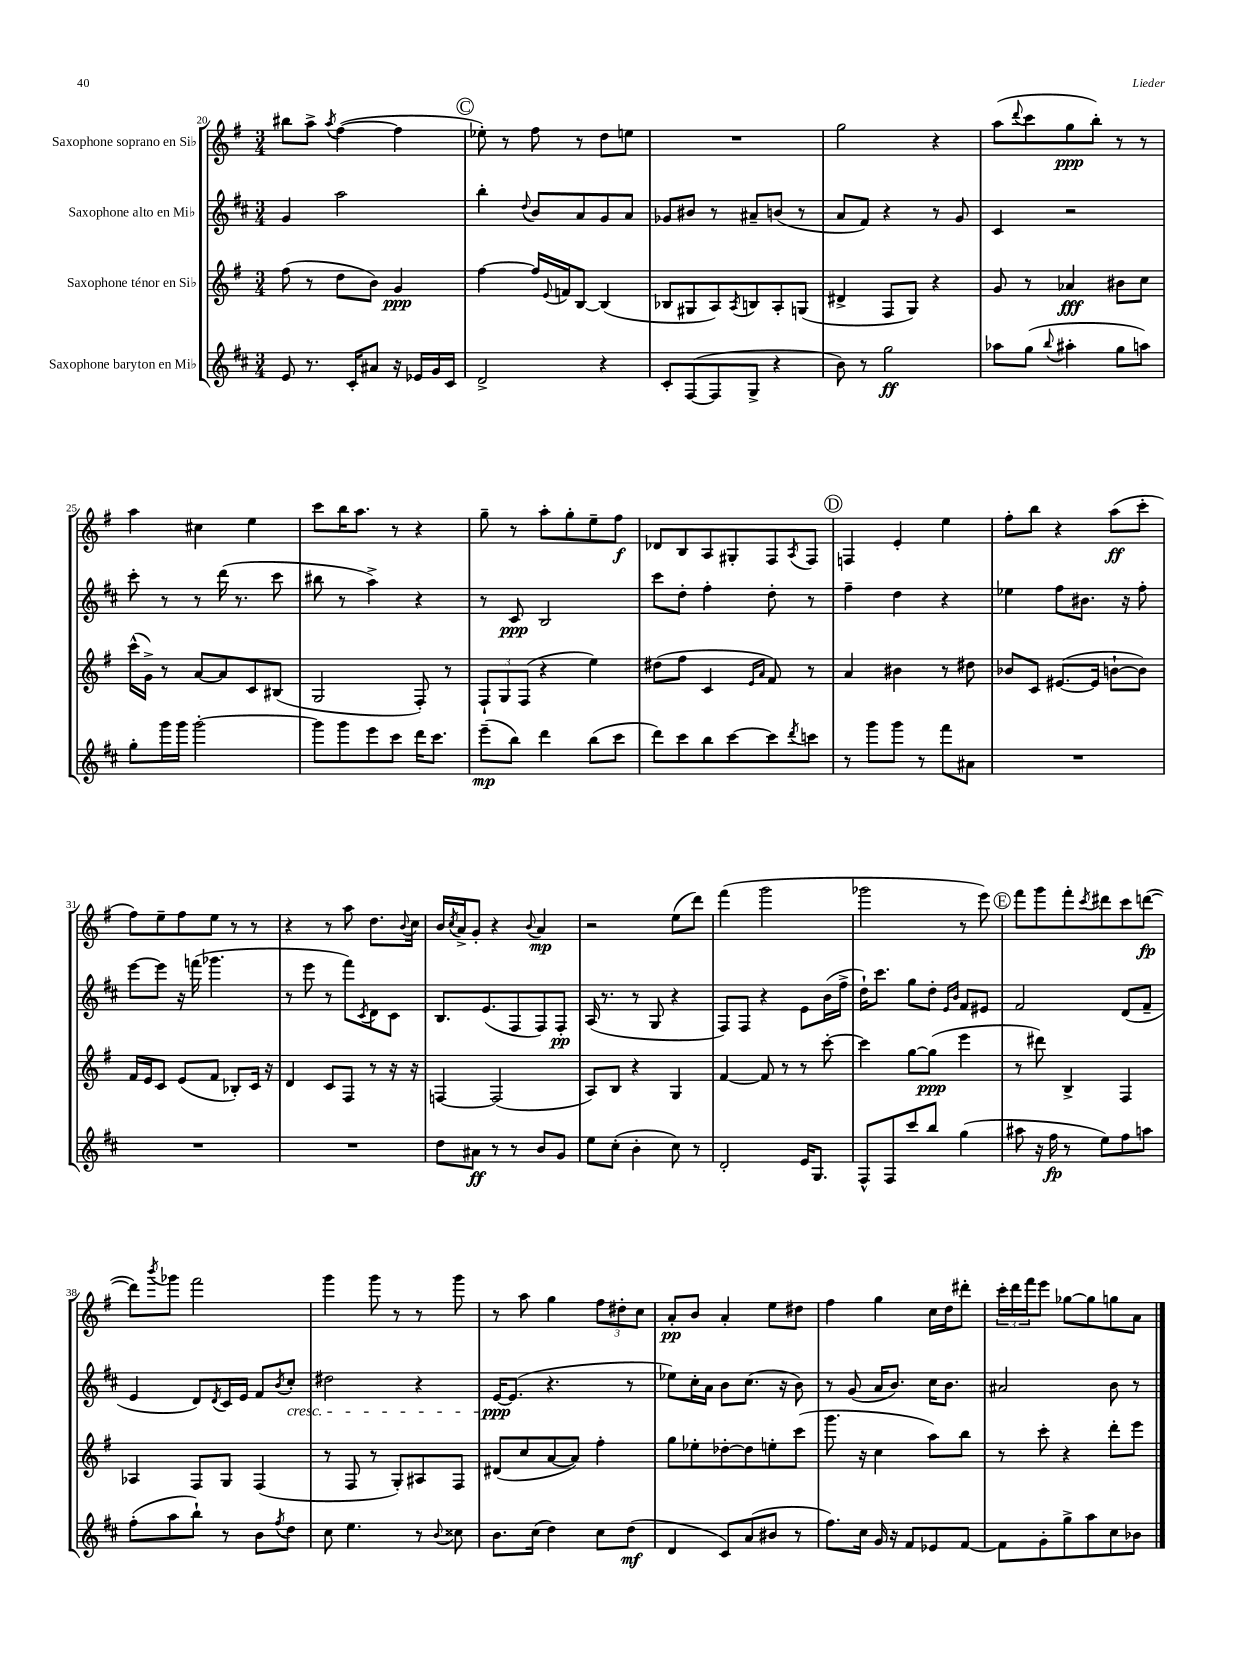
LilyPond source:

<<
\new StaffGroup <<
\new Staff = "s0" \with { instrumentName = "Saxophone soprano en Sib" } {
    \clef treble \key g \major \numericTimeSignature \time 3/4
    bis''8 a''8-> \acciaccatura { a''8 } fis''4~( fis''4 |
    \mark \markup { \circle "C" } ees''8-.) r8 fis''8 r8 d''8 e''8 |
    R2. |
    g''2 r4 |
    a''8( \appoggiatura { d'''8 } c'''8 g''8\ppp b''8-.) r8 r8 |
    a''4 cis''4 e''4 |
    c'''8 b''16 a''8. r8 r4 |
    g''8-- r8 a''8-. g''8-. e''8-- fis''8\f |
    des'8 b8 a8 gis8-. fis8 \acciaccatura { a8 } fis8 |
    \mark \markup { \circle "D" } f4 e'4-. e''4 |
    fis''8-. b''8 r4 a''8\ff( c'''8-. |
    fis''8) e''8-- fis''8 e''8 r8 r8 |
    r4 r8 a''8 d''8. \appoggiatura { b'8 } c''16 |
    b'16 \acciaccatura { c''8 } a'16-> g'8-. r4 \appoggiatura { b'8 } a'4\mp |
    r2 e''8( d'''8) |
    fis'''4( g'''2 |
    ges'''2 r8 e'''8) |
    \mark \markup { \circle "E" } fis'''8 g'''8 fis'''8-. \acciaccatura { c'''8 } dis'''8 c'''8 d'''8~\fp( |
    d'''8) \acciaccatura { b'''8 } ges'''8 fis'''2 |
    g'''4 g'''8 r8 r8 g'''8 |
    r8 a''8 g''4 \tuplet 3/2 { fis''8 dis''8-. c''8 } |
    a'8-.\pp b'8 a'4-. e''8 dis''8 |
    fis''4 g''4 c''16 d''16 dis'''8-. |
    \tuplet 3/2 { c'''16-. d'''16 fis'''16 } e'''8 ges''8~ ges''8 g''8 a'8 \bar "|." |
}
\new Staff = "s1" \with { instrumentName = "Saxophone alto en Mib" } {
    \clef treble \key d \major \numericTimeSignature \time 3/4
    g'4 a''2 |
    \mark \markup { \circle "C" } b''4-. \appoggiatura { d''8 } b'8 a'8 g'8 a'8 |
    ges'8 bis'8 r8 ais'8-- b'8( r8 |
    a'8 fis'8) r4 r8 g'8 |
    cis'4 r2 |
    cis'''8-. r8 r8 d'''16( r8. cis'''8 |
    bis''8 r8 a''4->) r4 |
    r8 cis'8\ppp b2 |
    cis'''8 d''8-. fis''4-. d''8-. r8 |
    \mark \markup { \circle "D" } fis''4-- d''4 r4 |
    ees''4 fis''8 bis'8. r16 fis''8-. |
    e'''8~ e'''8 r16 f'''16( ges'''4. |
    r8 e'''8 r8 fis'''8) \acciaccatura { cis'8 } d'8 cis'8 |
    b8. e'8.( fis8 fis8) fis8-.\pp |
    a16( r8. r8 g8 r4 |
    fis8) fis8 r4 e'8 b'16( fis''16-> |
    d''16-!) cis'''8. g''8 d''8-. \grace { e'16 b'16 } fis'8 eis'8 |
    \mark \markup { \circle "E" } fis'2 d'8( fis'8-- |
    e'4 d'8) \acciaccatura { d'8 } cis'16 e'16 fis'8 \acciaccatura { b'8 } cis''8-.\cresc |
    dis''2 r4 |
    e'16~\ppp\! e'8.( r4. r8 |
    ees''8) cis''16-. a'16 b'8 cis''8.( r16 b'8) |
    r8 g'8( a'16 b'8.) cis''16 b'8. |
    ais'2 b'8 r8 \bar "|." |
}
\new Staff = "s2" \with { instrumentName = "Saxophone ténor en Sib" } {
    \clef treble \key g \major \numericTimeSignature \time 3/4
    fis''8( r8 d''8 b'8) g'4\ppp |
    \mark \markup { \circle "C" } fis''4~ fis''16 \appoggiatura { e'8 } f'16 b8~ b4( |
    bes8 gis8 a8) \acciaccatura { a8 } b8 a8-. g8( |
    dis'4-> fis8 g8) r4 |
    g'8 r8 aes'4\fff bis'8 c''8 |
    c'''16-^( g'16->) r8 a'8~ a'8 c'8 bis8( |
    g2 fis8-.) r8 |
    \tuplet 3/2 { fis8-! g8 fis8( } r4 e''4) |
    dis''8( fis''8 c'4 \grace { e'16 a'16 } fis'8) r8 |
    \mark \markup { \circle "D" } a'4 bis'4 r8 dis''8 |
    bes'8 c'8 eis'8.~( eis'16 b'8~-! b'8) |
    fis'16 e'16 c'8 e'8( fis'8 bes8-.) c'16 r16 |
    d'4 c'8 fis8 r8 r16 r16 |
    f4~ f2( |
    a8) b8 r4 g4 |
    fis'4~ fis'8 r8 r8 c'''8~-. |
    c'''4 g''8~ g''8\ppp( e'''4 |
    \mark \markup { \circle "E" } r8 dis'''8) b4-> fis4 |
    aes4 fis8 g8 fis4( |
    r8 fis8 r8 g8-.) ais8 fis8 |
    dis'8( c''8 a'8~ a'8) fis''4-. |
    g''8 ees''8-. des''8~-. des''8 e''8-. c'''8( |
    g'''8. r16 c''4 a''8) b''8 |
    r8 c'''8-. r4 d'''8-. e'''8 \bar "|." |
}
\new Staff = "s3" \with { instrumentName = "Saxophone baryton en Mib" } {
    \clef treble \key d \major \numericTimeSignature \time 3/4
    e'8 r8. cis'16-. ais'8 r16 ees'16 g'16 cis'16 |
    \mark \markup { \circle "C" } d'2-> r4 |
    cis'8-. fis8~( fis8 g8-> r4 |
    b'8) r8 g''2\ff |
    aes''8 g''8( \appoggiatura { b''8 } ais''4-. g''8 a''8) |
    g''8-. g'''16 g'''16 g'''2~-. |
    g'''8 g'''8 e'''8 cis'''8 d'''16 cis'''8. |
    e'''8--\mp( b''8) d'''4 b''8( cis'''8 |
    d'''8) cis'''8 b''8 cis'''8~ cis'''8 \acciaccatura { d'''8 } c'''8 |
    \mark \markup { \circle "D" } r8 g'''8 g'''8 r8 fis'''8 ais'8 |
    R2. |
    R2. |
    R2. |
    d''8 ais'8\ff r8 r8 b'8 g'8 |
    e''8 cis''8-.( b'4-. cis''8) r8 |
    d'2-. e'16 g8. |
    fis8-^ fis8 cis'''8 b''8 g''4( |
    \mark \markup { \circle "E" } ais''8 r16 fis''16\fp r8 e''8) fis''8 a''8 |
    fis''8-.( a''8 b''8-!) r8 b'8 \acciaccatura { fis''8 } d''8 |
    cis''8 e''4. r8 \appoggiatura { b'8 } cisis''8 |
    b'8. cis''16( d''4) cis''8 d''8\mf( |
    d'4 cis'8) a'8( bis'8 r8 |
    fis''8.) cis''16 g'16 r16 fis'8 ees'8 fis'8~ |
    fis'8 g'8-. g''8-> a''8 cis''8 bes'8 \bar "|." |
}
>>
>>
\layout { \context { \Score currentBarNumber = #20 } }
